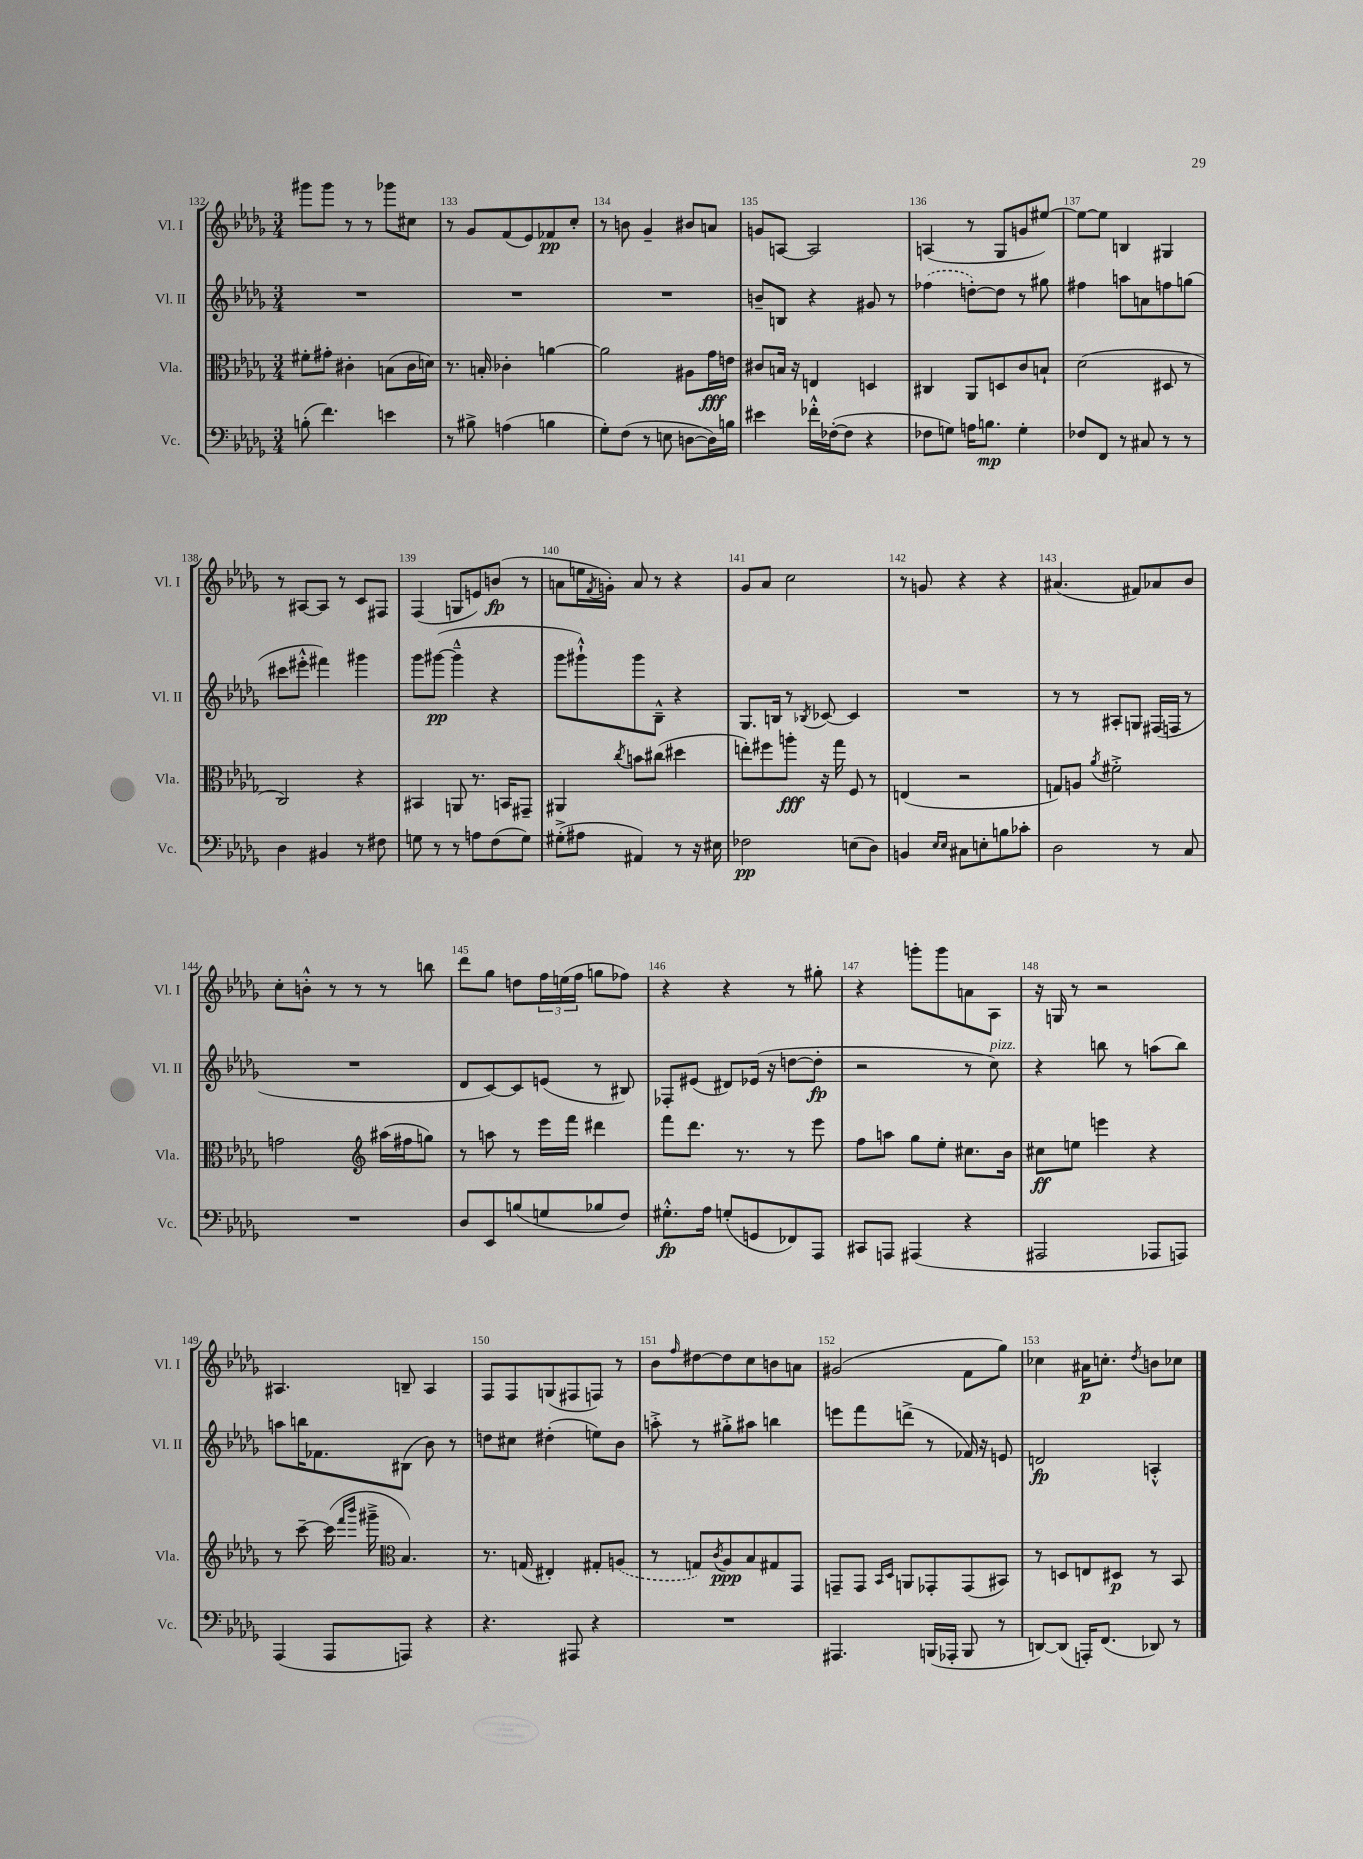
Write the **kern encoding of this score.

**kern	**dynam	**kern	**dynam	**kern	**dynam	**kern	**dynam
*part4	*part4	*part3	*part3	*part2	*part2	*part1	*part1
*staff4	*staff4	*staff3	*staff3	*staff2	*staff2	*staff1	*staff1
*I"Vc.	*	*I"Vla.	*	*I"Vl. II	*	*I"Vl. I	*
*I'Vc.	*	*I'Vla.	*	*I'Vl. II	*	*I'Vl. I	*
*clefF4	*	*clefC3	*	*clefG2	*	*clefG2	*
*k[b-e-a-d-g-]	*	*k[b-e-a-d-g-]	*	*k[b-e-a-d-g-]	*	*k[b-e-a-d-g-]	*
*M3/4	*	*M3/4	*	*M3/4	*	*M3/4	*
=132	=132	=132	=132	=132	=132	=132	=132
(8Bn'\	.	8f#X'\L	.	2.r	.	8ggg#X\L	.
4.f\)	.	8g#X'\J	.	.	.	8ggg#\J	.
.	.	4c#X'\	.	.	.	8r	.
.	.	.	.	.	.	8r	.
4en\	.	(8Bn\L	.	.	.	8ggg-X\L	.
.	.	16c#\L	.	.	.	8cc#X\J	.
.	.	16dn\JJ)	.	.	.	.	.
=133	=133	=133	=133	=133	=133	=133	=133
8r	.	8.r	.	2.r	.	8r	.
8B#X^\	.	.	.	.	.	8g-/L	.
.	.	16Bn'/	.	.	.	.	.
(4An\	.	4c-X'\	.	.	.	(8f/	.
.	.	.	.	.	.	8e-/)	.
4Bn\	.	[4an\	.	.	.	8f-X/	pp
.	.	.	.	.	.	8cc'/J	.
=134	=134	=134	=134	=134	=134	=134	=134
8G-'\L)	.	2a\]	.	2.r	.	8r	.
(8F\J	.	.	.	.	.	8bn\	.
8r	.	.	.	.	.	4g-~/	.
8En\	.	.	.	.	.	.	.
[8Dn\L	.	8A#X\L	.	.	.	8b#X/L	.
16D\L])	.	16g-\L	fff	.	.	8an/J	.
16Bn\JJ	.	16en\JJ	.	.	.	.	.
=135	=135	=135	=135	=135	=135	=135	=135
4e#X\	.	8c#X/L	.	8bn~/L	.	8gn/L	.
.	.	16Bn/Jk	.	8Bn/J	.	[8An/J	.
.	.	16r	.	.	.	.	.
16f-X'^^\LL	.	4En/	.	4r	.	2A/]	.
([16F-X'\J	.	.	.	.	.	.	.
8F-\J]	.	.	.	.	.	.	.
4r	.	4Dn/	.	8g#X/	.	.	.
.	.	.	.	8r	.	.	.
=136	=136	=136	=136	=136	=136	=136	=136
8F-X\L	.	4C#X/	.	(4ff-X\	.	(4An/	.
8Gn\J)	.	.	.	.	.	.	.
16An\KL	.	8AA-/L	.	[8ddn'\L)	.	8r	.
8.Bn\J	mp	.	.	.	.	.	.
.	.	8Dn/	.	8dd\J]	.	8G-/L	.
4G'\	.	8c/	.	8r	.	8gn/	.
.	.	8Bn`/J	.	8gg#X\	.	[8ee#X/J)	.
=137	=137	=137	=137	=137	=137	=137	=137
8F-X/L	.	(2d-\	.	4ff#X\	.	8ee#\L_	.
8FF/J	.	.	.	.	.	8ee#\J]	.
8r	.	.	.	8aan\L	.	4Bn/	.
8C#X/	.	.	.	8an\	.	.	.
8r	.	8D#X/	.	8ffn\	.	4G#X/	.
8r	.	8r	.	(8ggn\J	.	.	.
!!LO:LB:g=z
=138	=138	=138	=138	=138	=138	=138	=138
4D-\	.	2C/)	.	8ccc#X\L	.	8r	.
.	.	.	.	8eee#X'^^\J	.	[8A#X/L	.
4BB#X/	.	.	.	4fff#X\)	.	8A#/J]	.
.	.	.	.	.	.	8r	.
8r	.	4r	.	4ggg#X\	.	8c/L	.
8F#X\	.	.	.	.	.	8F#X/J	.
=139	=139	=139	=139	=139	=139	=139	=139
8Gn\	.	4BB#X/	.	8ggg-\L	.	(4F/	.
8r	.	.	.	([8ggg#X\J	pp	.	.
8r	.	8AAn/	.	4ggg#~^^\]	.	8Gn/L	.
8An\L	.	8.r	.	.	.	8en/)	.
(8F\	.	.	.	4r	.	(8bn/J	fp
.	.	16BBn/KL	.	.	.	.	.
8G\J)	.	8GG#X~/J	.	.	.	8r	.
=140	=140	=140	=140	=140	=140	=140	=140
(8G#X'^\L	.	4AA#X/	.	8ggg-\L	.	8an\L	.
8A#X\J	.	.	.	8ggg#X`^^\)	.	16een\L	.
.	.	.	.	.	.	8qf/	.
.	.	.	.	.	.	16gn'\JJ)	.
.	.	8qcc/	.	.	.	.	.
4AA#X/)	.	8bn\L	.	8ggg#\	.	8a/	.
.	.	(8cc#X\J	.	8B-~^^\J	.	8r	.
8r	.	4dd#X\	.	4r	.	4r	.
16r	.	.	.	.	.	.	.
16E#X\	.	.	.	.	.	.	.
=141	=141	=141	=141	=141	=141	=141	=141
2F-X\	pp	8een'\L)	.	8.G-/L	.	8g-/L	.
.	.	8ff#X\	.	.	.	8a-/J	.
.	.	.	.	16Bn/Jk	.	.	.
.	.	8aan'\J	fff	8r	.	2cc\	.
.	.	.	.	8qB-X/	.	.	.
.	.	16r	.	[8c-X/	.	.	.
.	.	16gg-\	.	.	.	.	.
(8En\L	.	8F/	.	4c-/]	.	.	.
8D-\J)	.	8r	.	.	.	.	.
=142	=142	=142	=142	=142	=142	=142	=142
4BBn/	.	(4En/	.	2.r	.	8r	.
.	.	.	.	.	.	8gn/	.
16qqE-/LL	.	.	.	.	.	.	.
16qqE-/JJ	.	.	.	.	.	.	.
8C#X\L	.	2r	.	.	.	4r	.
8En'\	.	.	.	.	.	.	.
8Bn\	.	.	.	.	.	4r	.
8c-X'\J	.	.	.	.	.	.	.
=143	=143	=143	=143	=143	=143	=143	=143
2D-\	.	8Gn/L)	.	8r	.	(4.a#X/	.
.	.	8An/J	.	8r	.	.	.
.	.	8qa-/	.	.	.	.	.
.	.	2f#X'^\	.	8A#X'/L	.	.	.
.	.	.	.	8Gn/J	.	8f#X/L)	.
8r	.	.	.	(16F#X/LL	.	8a-X/	.
.	.	.	.	16Fn/JJ	.	.	.
8C/	.	.	.	8r	.	8b-/J	.
!!LO:LB:g=z
=144	=144	=144	=144	=144	=144	=144	=144
2.r	.	2gn\	.	2.r	.	8cc'\L	.
.	.	.	.	.	.	8bn'^^\J	.
.	.	.	.	.	.	8r	.
.	.	.	.	.	.	8r	.
*	*	*clefG2	*	*	*	*	*
.	.	(16aa#X\LL	.	.	.	8r	.
.	.	16ff#X\J	.	.	.	.	.
.	.	8ggn\J)	.	.	.	8bbn\	.
=145	=145	=145	=145	=145	=145	=145	=145
8D-/L	.	8r	.	8d-/L	.	8ddd-\L	.
8EE-/	.	8aan\	.	[8c/)	.	8gg-\J	.
(8Bn/	.	8r	.	8c/]	.	8ddn\L	.
8Gn/	.	16eee-\LL	.	(8en/J	.	24ff\L	.
.	.	.	.	.	.	(24een\	.
.	.	16fff\JJ	.	.	.	.	.
.	.	.	.	.	.	24ff\JJ	.
8B-X/	.	4ddd#X\	.	8r	.	8ggn\L	.
8F/J)	.	.	.	8B#X/)	.	8ff-X\J)	.
=146	=146	=146	=146	=146	=146	=146	=146
8.G#X'^^\L	fp	8fff\L	.	8F-X'/L	.	4r	.
.	.	8.ddd-\J	.	(8e#X/J	.	.	.
16A-\Jk	.	.	.	.	.	.	.
(8Gn'/L	.	.	.	8d#X/L)	.	4r	.
.	.	8.r	.	.	.	.	.
8GGn/	.	.	.	(16e-X/Jk	.	.	.
.	.	.	.	16r	.	.	.
8FF-X/)	.	8r	.	[8ddn\L	.	8r	.
8AAA-/J	.	8eee-\	.	8dd'\J]	fp	8gg#X'\	.
=147	=147	=147	=147	=147	=147	=147	=147
8CC#X/L	.	8ff\L	.	2r	.	4r	.
8AAAn/J	.	8aan\J	.	.	.	.	.
(4AAA#X/	.	8gg-\L	.	.	.	8gggn'\L	.
.	.	8ee-'\J	.	.	.	8ggg\	.
4r	.	8.cc#X\L	.	8r	.	8an\	.
!	!	!	!	!LO:TX:a:i:t=pizz.	!	!	!
.	.	.	.	8cc\)	.	8A-\J	.
.	.	16b-\Jk	.	.	.	.	.
=148	=148	=148	=148	=148	=148	=148	=148
2AAA#X/	.	8cc#X\L	ff	4r	.	16r	.
.	.	.	.	.	.	16Gn/	.
.	.	8een\J	.	.	.	8r	.
.	.	4eeen\	.	8bbn\	.	2r	.
.	.	.	.	8r	.	.	.
8AAA-X/L	.	4r	.	(8aan\L	.	.	.
8AAAn/J)	.	.	.	8bb\J)	.	.	.
!!LO:LB:g=z
=149	=149	=149	=149	=149	=149	=149	=149
(4AAA-/	.	8r	.	8aan\L	.	4.A#X/	.
.	.	[8ccc~\	.	16bbn\K	.	.	.
.	.	.	.	8.f-X\	.	.	.
8AAA-/L	.	(16ccc\]	.	.	.	.	.
.	.	16qqfff/LL	.	.	.	.	.
.	.	16qqbbb-/JJ	.	.	.	.	.
.	.	16ggg#X~^\	.	.	.	.	.
*	*	*clefC3	*	*	*	*	*
8AAAn/J)	.	4.B-/)	.	(8B#X\J	.	8Bn~/	.
4r	.	.	.	8b-\)	.	4A#/	.
.	.	.	.	8r	.	.	.
=150	=150	=150	=150	=150	=150	=150	=150
4.r	.	8.r	.	8ddn\L	.	8F/L	.
.	.	.	.	8cc#X\J	.	8F/	.
.	.	(16Gn/	.	.	.	.	.
.	.	4E#X'/)	.	(4dd#X'\	.	(8Gn/	.
8AAA#X/	.	.	.	.	.	8F#X/	.
4r	.	8G#X'/L	.	8een\L)	.	8Fn/J)	.
.	.	(8An/J	.	8b-\J	.	8r	.
=151	=151	=151	=151	=151	=151	=151	=151
2.r	.	8r	.	8aan'^\	.	8b-\L	.
.	.	.	.	.	.	16qqff/	.
.	.	8Gn/L)	.	8r	.	[8dd#X\	.
.	.	8qc/	.	.	.	.	.
.	.	8A-/	ppp	8gg#X'^\L	.	8dd#\]	.
.	.	8B-/	.	8aa#X\J	.	8cc\	.
.	.	8G#X/	.	4bbn\	.	8bn\	.
.	.	8GG-/J	.	.	.	8an\J	.
=152	=152	=152	=152	=152	=152	=152	=152
4.AAA#X/	.	8GGn~/L	.	8eeen\L	.	(2g#X/	.
.	.	8GG/J	.	8fff\	.	.	.
.	.	16qqBB-/LL	.	.	.	.	.
.	.	16qqD-/JJ	.	.	.	.	.
.	.	8AAn/L	.	(8dddn^\J	.	.	.
(16BBBn/LL	.	8GG-X'/	.	8r	.	.	.
16AAA-X'/JJ	.	.	.	.	.	.	.
8BBB/	.	(8GG-/	.	16f-X/)	.	8f\L	.
.	.	.	.	16r	.	.	.
8r	.	8BB#X/J)	.	8en/	.	8gg-\J)	.
=153	=153	=153	=153	=153	=153	=153	=153
[8DDn/L)	.	8r	.	2dn/	fp	4cc-X\	.
(8DD/J]	.	8Dn/L	.	.	.	.	.
16AAAn'/KL)	.	8En/	.	.	.	16a#X\KL	p
(8.FF/J	.	.	.	.	.	8.ccn'\J	.
.	.	8D#X/J	p	.	.	.	.
.	.	.	.	.	.	8qdd-/	.
8DD-X/)	.	8r	.	4An'^^/	.	8bn\L	.
8r	.	8BB-/	.	.	.	8cc-X\J	.
==	==	==	==	==	==	==	==
*-	*-	*-	*-	*-	*-	*-	*-
